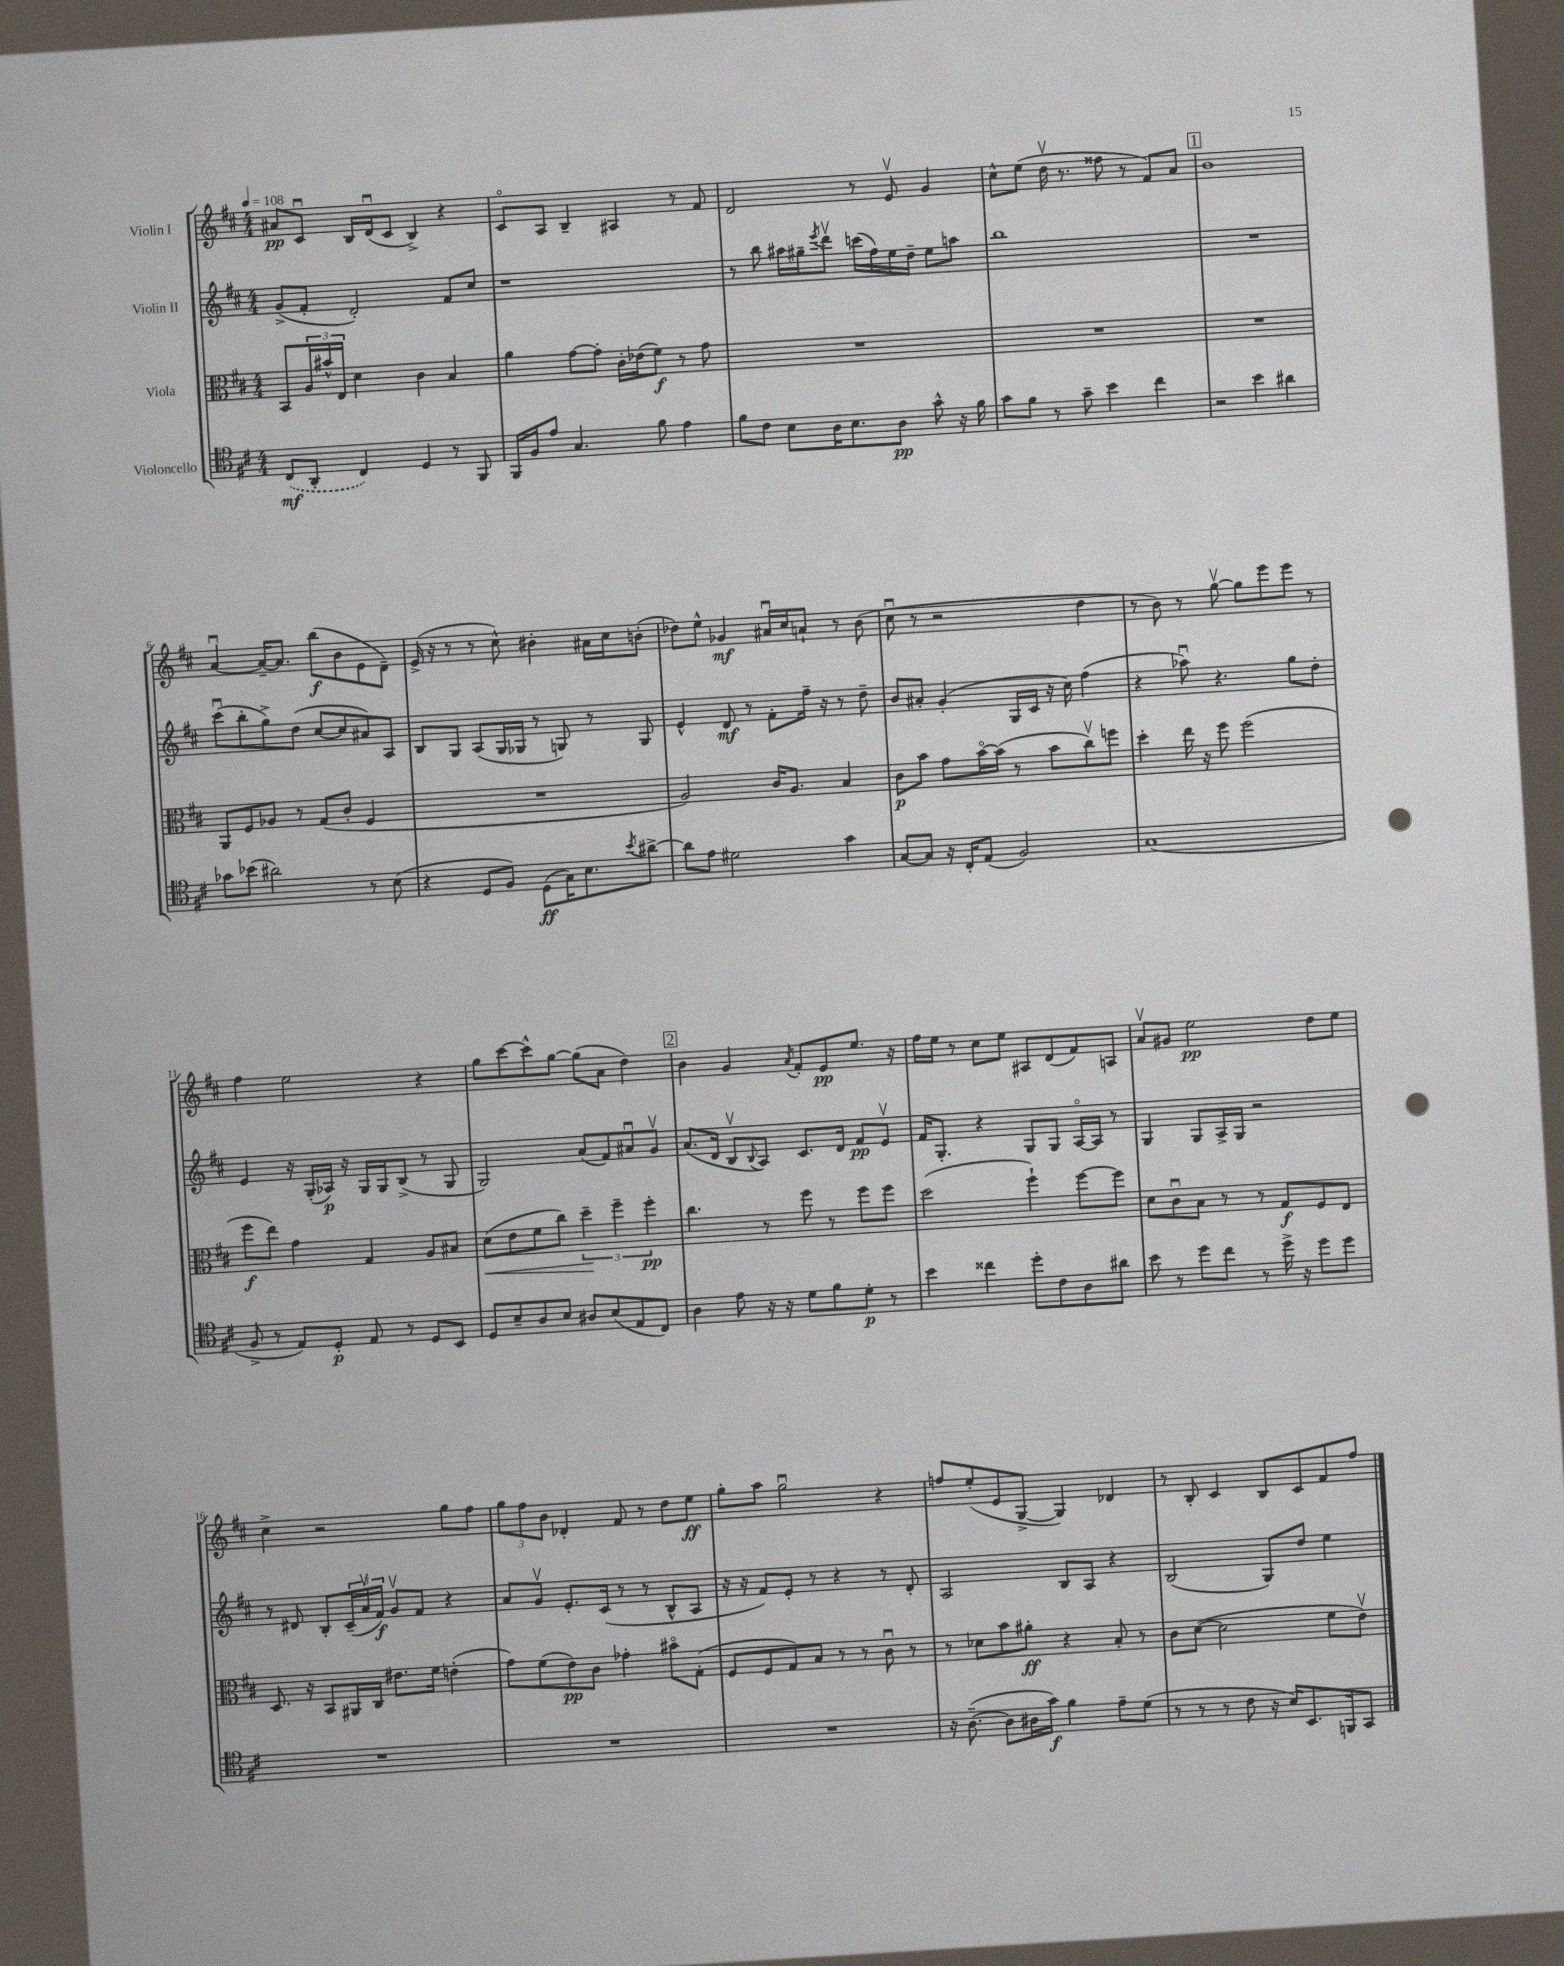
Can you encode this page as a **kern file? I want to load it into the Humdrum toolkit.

**kern	**kern	**kern	**kern
*staff4	*staff3	*staff2	*staff1
*clefC4	*clefC3	*clefG2	*clefG2
*k[f#c#]	*k[f#c#]	*k[f#c#]	*k[f#c#]
*M4/4	*M4/4	*M4/4	*M4/4
*MM108	*MM108	*MM108	*MM108
(8C#	8BB	(8g^	8a#
8AA'	24A	8f#'	8c#u
.	24b#^^	.	.
.	24E	.	.
4C#)	4d	2d')	16B
.	.	.	(16du
.	.	.	8c#
4D	4c#	.	4B^)
8r	4B	8f#	4r
8FF#	.	8cc#	.
=	=	=	=
16FF#	4a	1r	8c#o
16F#	.	.	.
8e	.	.	8A
4.G	[8g	.	4B~
.	8g']	.	.
.	16c#'	.	4A#
.	(16e-	.	.
8f#	8f#)	.	.
4e	8r	.	8r
.	8g	.	8f#
=	=	=	=
8f#	1r	8r	2d
8c#	.	8bb	.
8B	.	16aa#	.
.	.	16gg#~	.
.	.	8qeee	.
16A	.	8dddv	.
8.B	.	.	.
.	.	(16ccc	8r
.	.	16ff#)	.
8A	.	16ee	8ev
.	.	16dd~	.
8g^^	.	8ee	4g
16r	.	8aa	.
16f#	.	.	.
=	=	=	=
8g	1r	1bb	8cc#^^
8f#	.	.	(8ee
8r	.	.	16ddv
.	.	.	8.r
8g~	.	.	.
4b	.	.	8ff##
.	.	.	8r
4cc#	.	.	8f#)
.	.	.	8a
=	=	=	=
2r	1r	1r	1b
4b	.	.	.
4a#	.	.	.
=	=	=	=
8g-	8AA	(8ccc#u	[4au
(8b-	8F#	8bb'	.
2a#)	8A-	8gg^)	16a~_
.	.	.	8.a]
.	8r	(8dd	.
.	(8G	[8cc#	(8bb
.	8c#'	8cc#]	8b
8r	4F#	8a#)	8e
(8B	.	8A	8d~)
=	=	=	=
4r	1r	8B	(16e^
.	.	.	16r
.	.	8G	8r
8D	.	(8A	8r
8F#)	.	16G	8cc#^^)
.	.	16G-	.
(8D	.	8r	4b#'
16G)	.	8G)	.
8.B	.	.	.
.	.	8r	16a#
.	.	.	16cc#
8qb	.	.	.
[8a#^	.	8G	(8b'
=	=	=	=
8a#]	2A)	4e^^	8dd-)
8e	.	.	8ee^^
2d#	.	8d	4g-
.	.	8r	.
.	16c#	8f#'	16a#u
.	8.A	.	16cc#
.	.	16ff#~	8a`
.	.	16r	.
4g	4B	8r	8r
.	.	8dd~	(8b
=	=	=	=
[8G	8c#	8b	8cc#u
8G]	8b	8a#'	8r
16r	8g	(4g'	2r
16C#'	.	.	.
(8E	[16bo	.	.
.	(16b]	.	.
2F#)	8r	16G	.
.	.	16c#	.
.	8b	16r	.
.	.	16cc#)	.
.	8cc#v)	(4ff#	4dd
.	8ff	.	.
=	=	=	=
(1G	4dd'	4r	8r
.	.	.	8b)
.	16ee	8aa-u)	8r
.	16r	.	.
.	8ff#	4.r	[8ggv
.	(2ff#	.	8gg]
.	.	.	8eee
.	.	8gg	8eee
.	.	8dd'	8r
=	=	=	=
8F#^	8ff#	4e	4ff#
8r	8ee)	.	.
8E)	4g	16r	2ee
.	.	(16G'	.
8D'	.	16A-)	.
.	.	16r	.
8E	4G	16G	.
.	.	16G	.
8r	.	(8B^	.
8D	8A	8r	4r
8BB	8B#	8G	.
=	=	=	=
8D	(8d	2G)	8gg
8B~	8e	.	[8ccc#
8A	8f#	.	8ccc#^^]
8B	8cc#)	.	[8gg
8A#	6dd~	(8a	(8gg]
(8B	.	8f#)	8a
.	6ff#~	.	.
8E	.	8a#u	4dd)
.	6ff#'	.	.
8C#)	.	8gv	.
=	=	=	=
4A	4.cc#	(8.a	4b
.	.	16d	.
8e	.	8Bv	4g
.	.	8qqB	.
16r	8r	8A)	.
16r	.	.	.
.	.	.	8qa
8d	8ff#	8.c#	8f#'
8f#	8r	.	8e
.	.	16d	.
8d'	8ff#	8f#	8.ee
8r	8ff#	8ev	.
.	.	.	16r
=	=	=	=
4b	(2dd	16f#	16ff#
.	.	8.G'	16ee
.	.	.	8r
4cc##	.	4r	8cc#
.	.	.	8ee
8dd'	4ff#`)	8G	8A#
8c#	.	8G	(8d
8A	[8ff#	[16Ao	8f#)
.	.	16A]	.
8a#	8ff#]	8r	8A
=	=	=	=
8b	8d	4G	8av
8r	8c#u	.	8g#
8dd	8B	8G	2ee
8cc#	8r	16A^	.
.	.	16G	.
8r	8r	2r	.
16dd^	8G	.	.
16r	.	.	.
8dd	8F#	.	8dd
8dd	8E	.	8ee
=	=	=	=
1r	8.D	8r	4cc#^
.	.	8d#	.
.	16r	.	.
.	8BB	8B'	2r
.	16AA#	(24c#~	.
.	.	24av	.
.	16C#	.	.
.	.	24f#)	.
.	8.e#	8gv	.
.	.	8f#	.
.	16f#	.	.
.	(4e'	4r	8gg
.	.	.	8ff#
=	=	=	=
1r	8g)	8a	12gg
.	.	.	12ff#
.	(8f#	8gv	.
.	.	.	12b
.	8e)	8.e'	4d-'
.	8c#	.	.
.	.	(16c#	.
.	4g-'	8r	8f#
.	.	8r	8r
.	8b#o	8B^^	8dd
.	(8G'	8A	8ee
=	=	=	=
1r	8F#	16r	8gg'
.	.	16r	.
.	8F#	8f#)	8aa
.	8G)	8e'	2ggu
.	8B	8r	.
.	8r	4r	.
.	8r	.	.
.	8c#u	8r	4r
.	8r	8d'	.
=	=	=	=
16r	8r	2A	8ff
([8.A~	.	.	.
.	8d-	.	(8ee'
8A]	8b	.	8e
16A#	8a#'	.	[8G^
16g)	.	.	.
4f#	4r	8B	4G])
.	.	8A	.
8e~	8B'	4r	4d-
(8d	8r	.	.
=	=	=	=
8r	8c#	(2B	8r
8r	([8d	.	8B'
8r	2d]	.	4c#
8c#	.	.	.
16r	.	8G)	8B
16B)	.	.	.
8.BB	.	8dd	8c#
.	8f#	4ee	8f#
16FF	.	.	.
8GG	8ev)	.	8ff#
==	==	==	==
*-	*-	*-	*-
